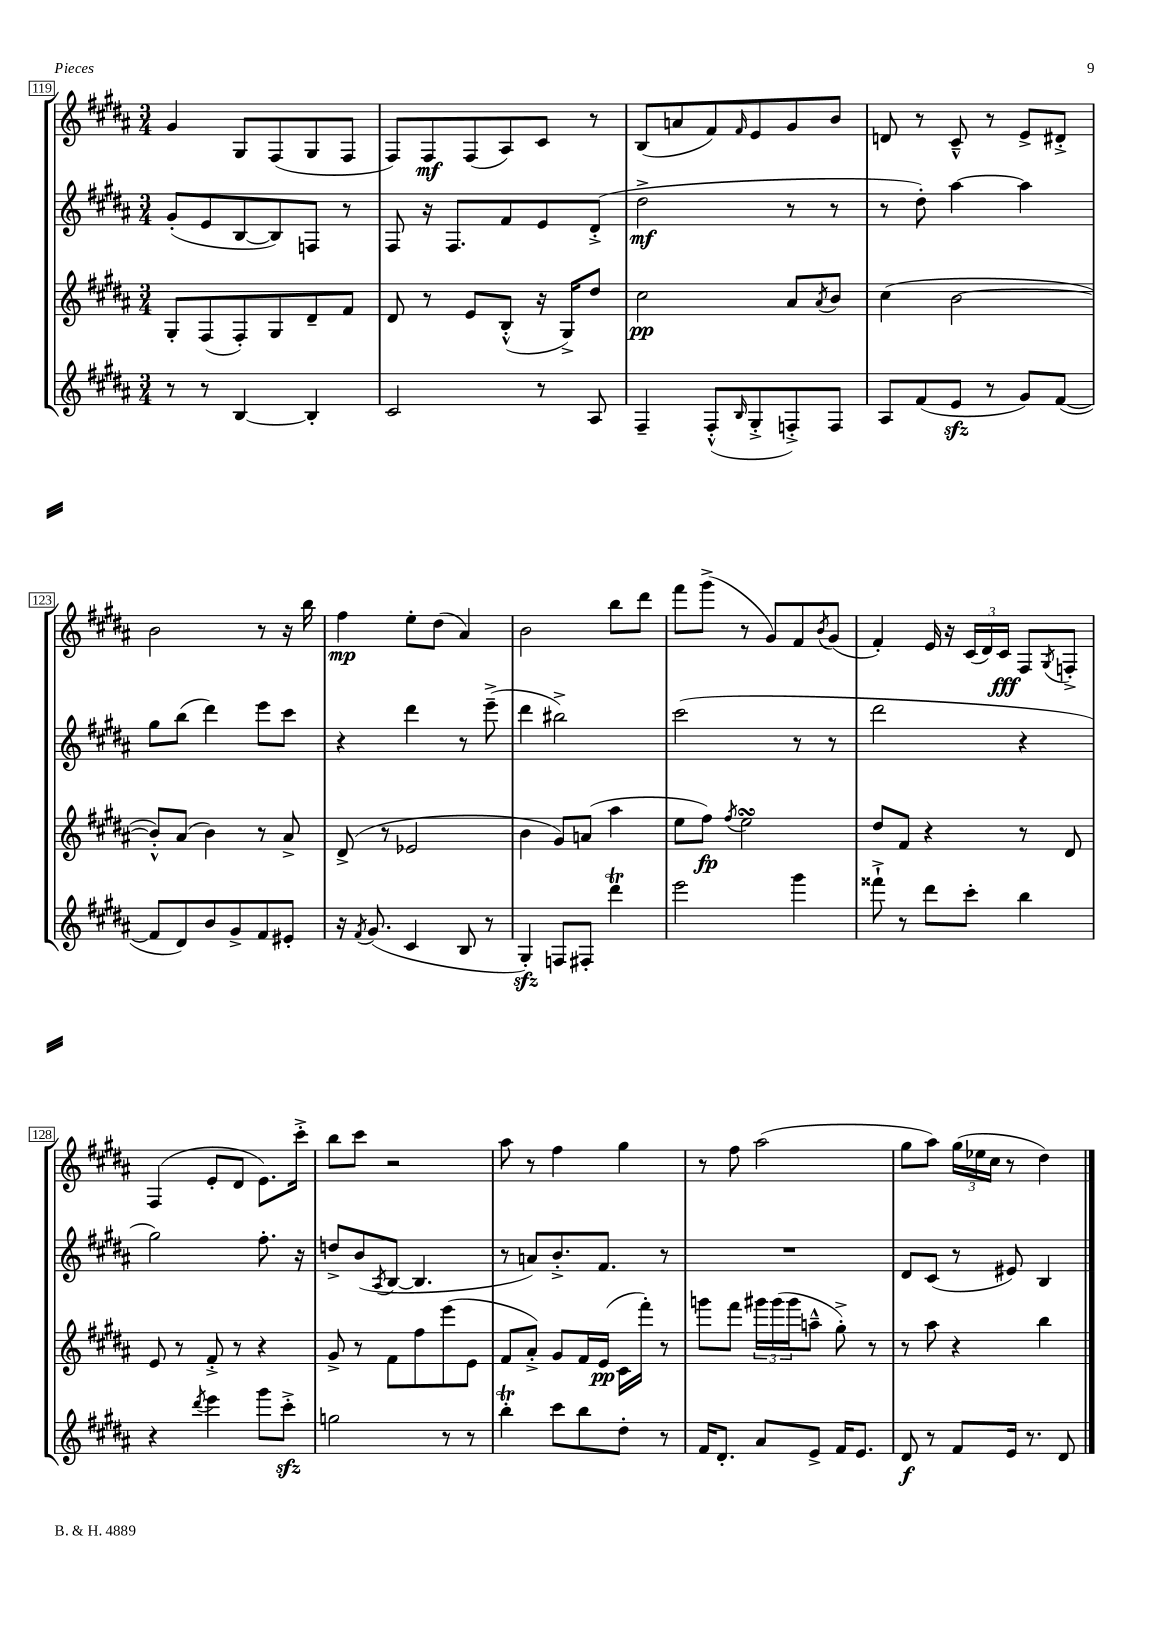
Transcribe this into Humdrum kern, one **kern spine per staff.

**kern	**kern	**kern	**kern
*staff4	*staff3	*staff2	*staff1
*clefG2	*clefG2	*clefG2	*clefG2
*k[f#c#g#d#a#]	*k[f#c#g#d#a#]	*k[f#c#g#d#a#]	*k[f#c#g#d#a#]
*M3/4	*M3/4	*M3/4	*M3/4
8r	8G#'	(8g#'	4g#
8r	(8F#	8e	.
[4B	8F#')	[8B	8G#
.	8G#	8B])	(8F#
4B']	8d#~	8F	8G#
.	8f#	8r	8F#
=	=	=	=
2c#	8d#	8F#	8F#)
.	8r	16r	8F#
.	.	8.F#	.
.	8e	.	(8F#
.	(8B'^^	8f#	8A#)
8r	16r	8e	8c#
.	16G#^)	.	.
8A#	8dd#	(8d#'^	8r
=	=	=	=
4F#~	2cc#	2dd#^	(8B
.	.	.	8a
(8F#'^^	.	.	8f#)
16qqB	.	.	16qqf#
8G#'^	.	.	8e
8F'^)	8a#	8r	8g#
.	8qa#	.	.
8F	8b	8r	8b
=	=	=	=
8A#	(4cc#	8r	8d
(8f#	.	8dd#')	8r
8e	[2b	[4aa#	8c#~^^
8r	.	.	8r
8g#)	.	4aa#]	8e^
([8f#	.	.	8d#'^
=	=	=	=
8f#]	8b'^^])	8gg#	2b
8d#)	(8a#	(8bb	.
8b	4b)	4ddd#)	.
8g#^	.	.	.
8f#	8r	8eee	8r
8e#'	8a#^	8ccc#	16r
.	.	.	16bb
=	=	=	=
16r	(8d#^	4r	4ff#
8qf#	.	.	.
(8.g#	.	.	.
.	8r	.	.
4c#	2e-	4ddd#	8ee'
.	.	.	(8dd#
8B	.	8r	4a#)
8r	.	(8eee~^	.
=	=	=	=
4G#')	4b	4ddd#	2b
8F	8g#)	2bb#^)	.
8F#'	(8a	.	.
4ddd#	4aa#	.	8bb
.	.	.	8ddd#
=	=	=	=
2eee	8ee	(2ccc#	8fff#
.	8ff#)	.	(8ggg#^
.	8qff#	.	.
.	2ee	.	8r
.	.	.	8g#)
4ggg#	.	8r	8f#
.	.	.	8qb
.	.	8r	(8g#
=	=	=	=
8fff##`^	8dd#	2ddd#	4f#')
8r	8f#	.	.
8ddd#	4r	.	16e
.	.	.	16r
8ccc#'	.	.	(24c#
.	.	.	24d#)
.	.	.	24c#
4bb	8r	4r	8F#
.	.	.	8qG#
.	8d#	.	8F'^
=	=	=	=
4r	8e	2gg#)	(4F#
.	8r	.	.
8qddd#	.	.	.
4eee	8f#'^	.	8e'
.	8r	.	8d#
8ggg#	4r	8.ff#'	8.e)
8ccc#'^	.	.	.
.	.	16r	16ccc#'^
=	=	=	=
2gg	8g#^	8dd^	8bb
.	8r	(8b	8ccc#
.	.	8qA#	.
.	8f#	[8B	2r
.	8ff#	4.B]	.
8r	(8eee	.	.
8r	8e	.	.
=	=	=	=
4bb'	8f#	8r	8aa#
.	8a#'^)	8a)	8r
8ccc#	8g#	8.b'^	4ff#
8bb	16f#	.	.
.	(16e	8.f#	.
8dd#'	16c#	.	4gg#
.	16fff#')	.	.
8r	8r	8r	.
=	=	=	=
16f#	8ggg	2.r	8r
8.d#'	.	.	.
.	8fff#	.	8ff#
8a#	24ggg#	.	(2aa#
.	(24ggg#	.	.
.	24ggg#	.	.
8e^	8aa~^^	.	.
16f#	8gg#'^)	.	.
8.e	.	.	.
.	8r	.	.
=	=	=	=
8d#	8r	8d#	8gg#
8r	8aa#	(8c#	8aa#)
8f#	4r	8r	(24gg#
.	.	.	24ee-
.	.	.	24cc#
16e	.	8e#)	8r
8.r	.	.	.
.	4bb	4B	4dd#)
8d#	.	.	.
==	==	==	==
*-	*-	*-	*-
